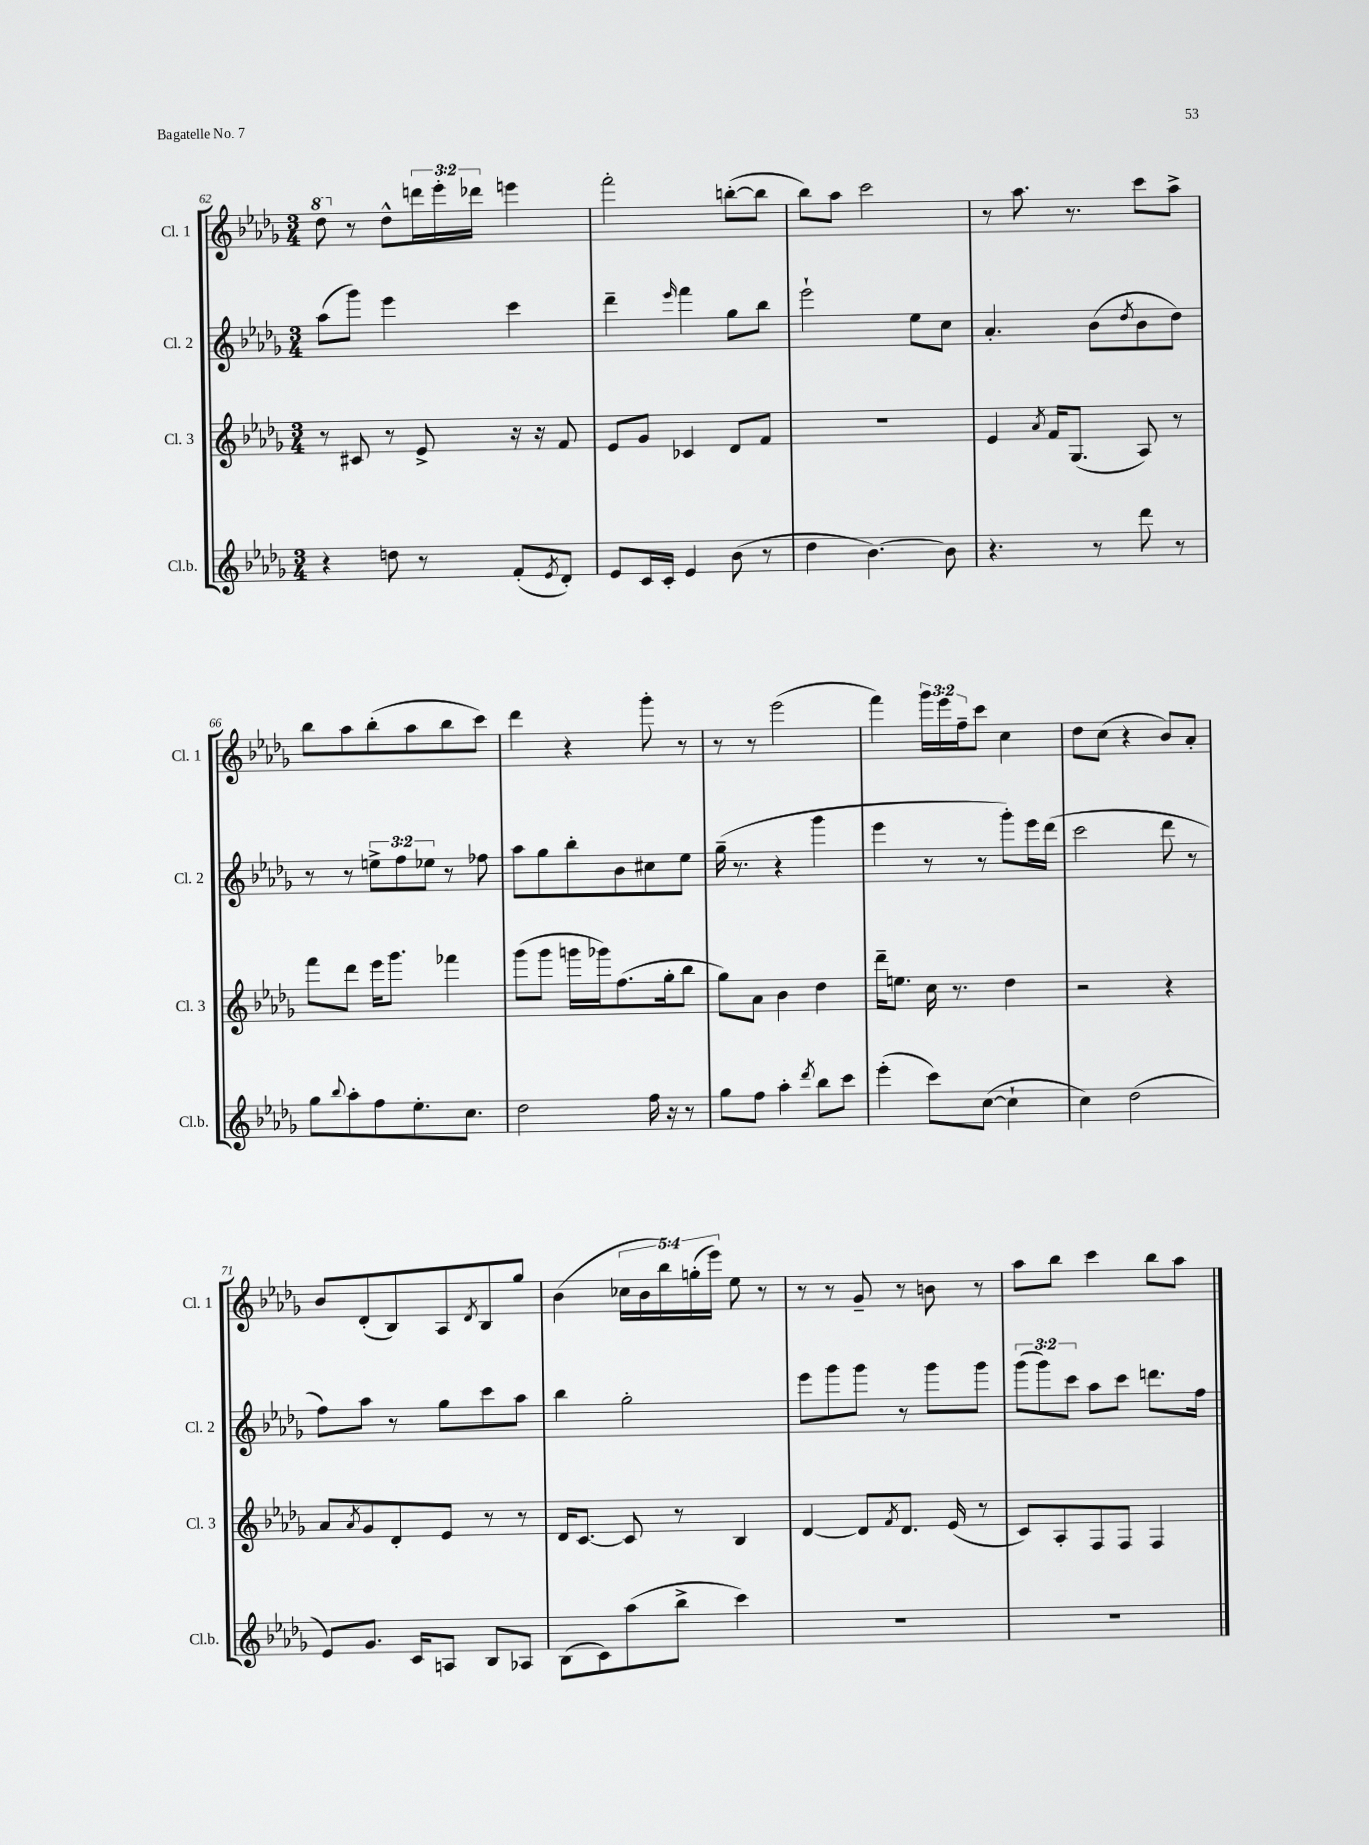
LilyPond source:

<<
\new StaffGroup <<
\new Staff = "s0" \with { instrumentName = "Cl. 1" shortInstrumentName = "Cl. 1" } {
    \clef treble \key des \major \numericTimeSignature \time 3/4 \override Staff.TupletNumber.text = #tuplet-number::calc-fraction-text
    \ottava #1 des'''8 \ottava #0 r8 des''8-^ \tuplet 3/2 { d'''16 ees'''16-. des'''16 } e'''4 |
    f'''2-. b''8~-.( b''8 |
    bes''8) aes''8 c'''2 |
    r8 aes''8. r8. c'''8 aes''8-> |
    bes''8 aes''8 bes''8-.( aes''8 bes''8 c'''8) |
    des'''4 r4 ges'''8-. r8 |
    r8 r8 ees'''2( |
    f'''4) \tuplet 3/2 { ges'''16 ees'''16 f''16-- } c'''8 c''4 |
    des''8 c''8( r4 bes'8) aes'8-. |
    bes'8 des'8-.( bes8) aes8 \acciaccatura { des'8 } bes8 ges''8 |
    bes'4( \tuplet 5/4 { ces''16 bes'16 bes''16) g''16-.( ees'''16) } ees''8 r8 |
    r8 r8 ges'8-- r8 b'8 r8 |
    aes''8 bes''8 c'''4 bes''8 aes''8 \bar "|." |
}
\new Staff = "s1" \with { instrumentName = "Cl. 2" shortInstrumentName = "Cl. 2" } {
    \clef treble \key des \major \numericTimeSignature \time 3/4 \override Staff.TupletNumber.text = #tuplet-number::calc-fraction-text
    aes''8( ges'''8) ees'''4 c'''4 |
    des'''4-- \grace { ees'''16 } f'''4 ges''8 bes''8 |
    ees'''2-! ees''8 c''8 |
    aes'4.-. bes'8( \acciaccatura { des''8 } bes'8 des''8) |
    r8 r8 \tuplet 3/2 { e''8-> f''8 ees''8 } r8 fes''8 |
    aes''8 ges''8 bes''8-. bes'8 cis''8 ees''8 |
    ges''16--( r8. r4 ges'''4 |
    ees'''4 r8 r8 ges'''8-.) ees'''16 des'''16( |
    c'''2 des'''8 r8 |
    f''8) aes''8 r8 ges''8 c'''8 aes''8 |
    bes''4 ges''2-. |
    ees'''8 ges'''8 ges'''8 r8 ges'''8 ges'''8 |
    \tuplet 3/2 { ges'''8( ges'''8) c'''8 } aes''8 c'''8 d'''8. f''16 \bar "|." |
}
\new Staff = "s2" \with { instrumentName = "Cl. 3" shortInstrumentName = "Cl. 3" } {
    \clef treble \key des \major \numericTimeSignature \time 3/4
    r8 cis'8 r8 ees'8-> r16 r16 f'8 |
    ees'8 ges'8 ces'4 des'8 f'8 |
    R2. |
    ees'4 \acciaccatura { aes'8 } f'16 ges8.( aes8) r8 |
    f'''8 des'''8 ees'''16 ges'''8. fes'''4 |
    ges'''8( ges'''8 g'''16 ges'''16) f''8.( ges''16-. bes''8 |
    ges''8) aes'8 bes'4 des''4 |
    des'''16-- e''8. c''16 r8. des''4 |
    r2 r4 |
    aes'8 \acciaccatura { aes'8 } ges'8 des'8-. ees'8 r8 r8 |
    des'16 c'8.~ c'8 r8 bes4 |
    des'4~ des'8 \acciaccatura { f'8 } des'8. ees'16( r8 |
    c'8) aes8-. f8 f8 f4 \bar "|." |
}
\new Staff = "s3" \with { instrumentName = "Cl.b." shortInstrumentName = "Cl.b." } {
    \clef treble \key des \major \numericTimeSignature \time 3/4
    r4 d''8 r8 f'8-.( \acciaccatura { ees'8 } des'8-.) |
    ees'8 c'16 c'16-. ees'4 bes'8( r8 |
    des''4 bes'4.~) bes'8 |
    r4. r8 des'''8 r8 |
    ges''8 \appoggiatura { bes''8 } aes''8-. f''8 ees''8.-. c''8. |
    des''2 f''16 r16 r8 |
    ges''8 f''8 aes''4-. \acciaccatura { des'''8 } bes''8 c'''8 |
    ees'''4-.( c'''8) c''8~( c''4-! |
    c''4) des''2( |
    ees'8) ges'8. c'16 a8 bes8 aes8 |
    bes8( c'8) aes''8( bes''8-> c'''4) |
    R2. |
    R2. \bar "|." |
}
>>
>>
\layout { \context { \Score currentBarNumber = #62 } }
